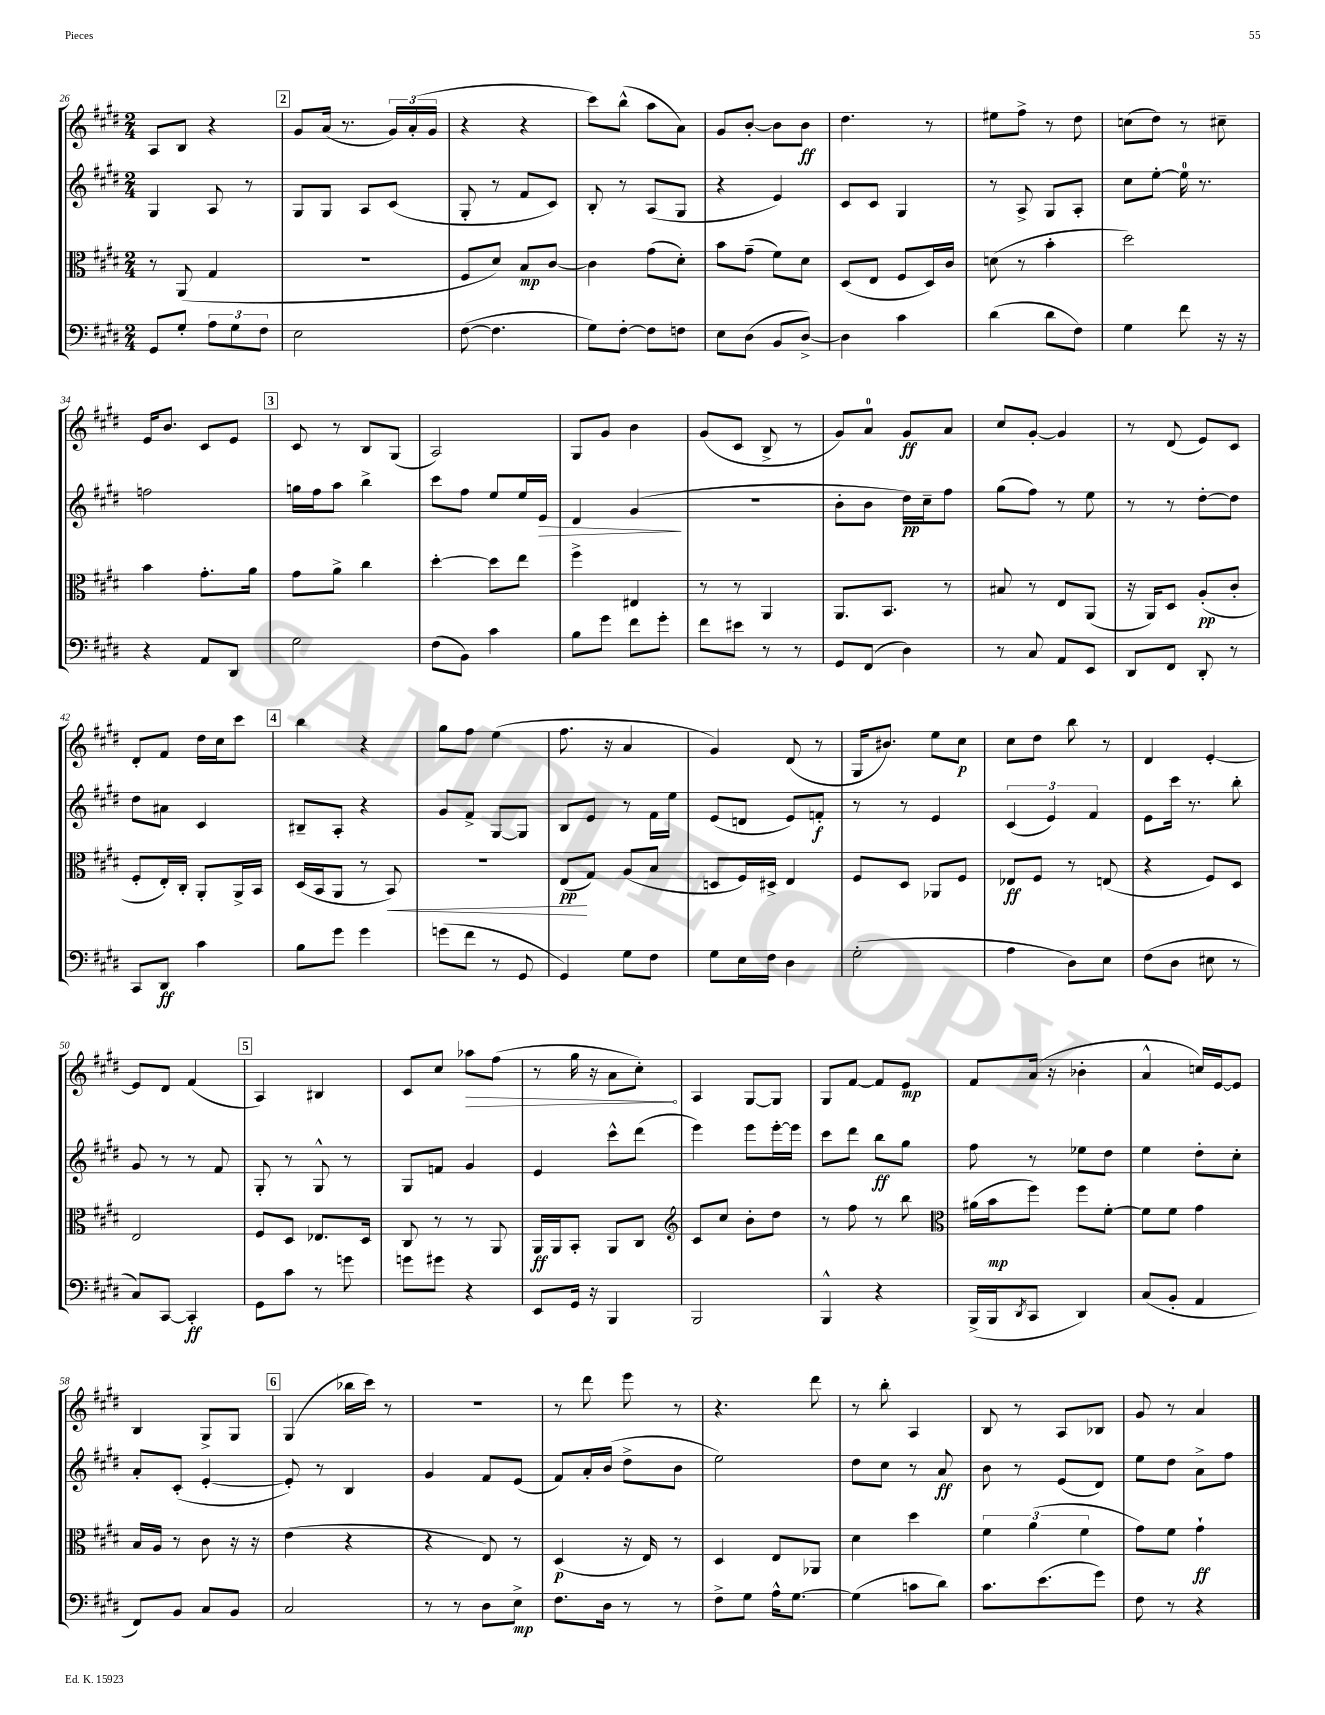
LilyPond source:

<<
\new StaffGroup <<
\new Staff = "s0" {
    \clef treble \key e \major \numericTimeSignature \time 2/4
    a8 b8 r4 |
    \mark \markup { \box "2" } gis'8 a'16( r8. \tuplet 3/2 { gis'16) a'16-.( gis'16 } |
    r4 r4 |
    cis'''8) b''8-^( a''8 a'8) |
    gis'8 b'8~-. b'8 b'8\ff |
    dis''4. r8 |
    eis''8 fis''8-> r8 dis''8 |
    c''8( dis''8) r8 cis''8-- |
    e'16 b'8. cis'8 e'8 |
    \mark \markup { \box "3" } cis'8 r8 b8 gis8( |
    a2) |
    gis8 gis'8 b'4 |
    gis'8( cis'8 b8-> r8 |
    gis'8) a'8-0 gis'8\ff a'8 |
    cis''8 gis'8~-. gis'4 |
    r8 dis'8( e'8) cis'8 |
    dis'8-. fis'8 dis''16 cis''16 cis'''8 |
    \mark \markup { \box "4" } b''4 r4 |
    gis''8 fis''8 e''4( |
    fis''8. r16 a'4 |
    gis'4) dis'8( r8 |
    gis16 bis'8.) e''8 cis''8\p |
    cis''8 dis''8 b''8 r8 |
    dis'4 e'4~-. |
    e'8 dis'8 fis'4( |
    \mark \markup { \box "5" } a4) bis4 |
    cis'8 cis''8 \once \override Hairpin.circled-tip = ##t aes''8\> fis''8( |
    r8 gis''16 r16 a'8 cis''8-.\!) |
    a4 gis8~ gis8 |
    gis8 fis'8~ fis'8 e'8\mp |
    fis'8 a'16( r16 bes'4-. |
    a'4-^ c''16) e'16~ e'8 |
    b4 gis8-> gis8 |
    \mark \markup { \box "6" } gis4( bes''16 cis'''16) r8 |
    r2 |
    r8 dis'''8 e'''8 r8 |
    r4. dis'''8 |
    r8 b''8-. a4 |
    b8 r8 a8 bes8 |
    gis'8 r8 a'4 \bar "|." |
}
\new Staff = "s1" {
    \clef treble \key e \major \numericTimeSignature \time 2/4
    gis4 a8 r8 |
    \mark \markup { \box "2" } gis8 gis8 a8 cis'8( |
    gis8-. r8 fis'8 cis'8) |
    b8-. r8 a8( gis8 |
    r4 e'4) |
    cis'8 cis'8 gis4 |
    r8 a8-> gis8 a8-. |
    cis''8 e''8~-. e''16-0 r8. |
    f''2 |
    \mark \markup { \box "3" } g''16 fis''16 a''8 b''4-> |
    cis'''8 fis''8 e''8 e''16 e'16\> |
    dis'4 gis'4\!( |
    R2 |
    b'8-. b'8 dis''16\pp) cis''16-- fis''8 |
    gis''8( fis''8) r8 e''8 |
    r8 r8 dis''8~-. dis''8 |
    dis''8 ais'8 cis'4 |
    \mark \markup { \box "4" } bis8-- a8-. r4 |
    gis'8 fis'8-> gis8~ gis8 |
    b8 e'8 r8 fis'16 e''16 |
    e'8( d'8 e'8) f'8-.\f |
    r8 r8 e'4 |
    \tuplet 3/2 { cis'4( e'4) fis'4 } |
    e'8 cis'''16 r8. b''8-. |
    gis'8 r8 r8 fis'8 |
    \mark \markup { \box "5" } gis8-. r8 gis8-^ r8 |
    gis8 f'8 gis'4 |
    e'4 cis'''8-^ dis'''8( |
    e'''4) e'''8 e'''16~-. e'''16 |
    cis'''8 dis'''8 b''8\ff gis''8 |
    fis''8 r8 ees''8 dis''8 |
    e''4 dis''8-. cis''8-. |
    a'8-. cis'8-.( e'4~-. |
    \mark \markup { \box "6" } e'8-.) r8 b4 |
    gis'4 fis'8 e'8( |
    fis'8) a'16-. b'16( dis''8-> b'8 |
    e''2) |
    dis''8 cis''8 r8 a'8\ff |
    b'8 r8 e'8( dis'8) |
    e''8 dis''8 a'8-> fis''8 \bar "|." |
}
\new Staff = "s2" {
    \clef alto \key e \major \numericTimeSignature \time 2/4
    r8 a,8( gis4 |
    \mark \markup { \box "2" } R2 |
    fis8 dis'8) b8\mp cis'8~ |
    cis'4 gis'8( dis'8-.) |
    b'8 gis'8--( fis'8) dis'8 |
    dis8( e8 fis8 dis16) cis'16 |
    d'8( r8 b'4-. |
    dis''2) |
    b'4 gis'8.-. a'16 |
    \mark \markup { \box "3" } gis'8 a'8-> cis''4 |
    dis''4~-. dis''8 e''8 |
    fis''4-> eis4 |
    r8 r8 a,4 |
    a,8. b,8. r8 |
    bis8 r8 e8 a,8( |
    r16 a,16) dis8 a8-.\pp( cis'8-. |
    fis8-. e16-.) cis16-. a,8-. a,16-> b,16 |
    \mark \markup { \box "4" } dis16( b,16 a,8 r8 b,8\<) |
    r2 |
    e8\pp\!( gis8) a8( b8 |
    d8 fis16) dis16-> e4 |
    fis8 dis8 aes,8 fis8 |
    ees8\ff fis8 r8 e8( |
    r4 fis8) dis8 |
    e2 |
    \mark \markup { \box "5" } fis8 dis8 ees8. dis16 |
    cis8 r8 r8 a,8 |
    a,16\ff a,16 b,8-. a,8 cis8 |
    \clef treble cis'8 cis''8 b'8-. dis''8 |
    r8 fis''8 r8 b''8 |
    \clef alto ais'16( b'16\mp fis''8) fis''8 fis'8~-. |
    fis'8 fis'8 gis'4 |
    b16 a16 r8 cis'8 r16 r16 |
    \mark \markup { \box "6" } e'4( r4 |
    r4 e8) r8 |
    dis4\p( r16 e16) r8 |
    dis4 e8 aes,8 |
    dis'4 dis''4 |
    \tuplet 3/2 { fis'4 a'4( fis'4 } |
    gis'8) fis'8 gis'4-!\ff \bar "|." |
}
\new Staff = "s3" {
    \clef bass \key e \major \numericTimeSignature \time 2/4
    gis,8 gis8-. \tuplet 3/2 { a8 gis8 fis8 } |
    \mark \markup { \box "2" } e2 |
    fis8~( fis4. |
    gis8) fis8~-. fis8 f8 |
    e8 dis8( b,8 dis8~->) |
    dis4 cis'4 |
    dis'4( dis'8 fis8) |
    gis4 fis'8 r16 r16 |
    r4 a,8 dis,8 |
    \mark \markup { \box "3" } gis2 |
    fis8( b,8) cis'4 |
    b8 gis'8 fis'8 gis'8-. |
    fis'8 eis'8 r8 r8 |
    gis,8 fis,8( dis4) |
    r8 cis8 a,8 e,8 |
    dis,8 fis,8 dis,8-. r8 |
    cis,8 dis,8\ff cis'4 |
    \mark \markup { \box "4" } b8 gis'8 gis'4 |
    g'8( fis'8 r8 gis,8 |
    gis,4) gis8 fis8 |
    gis8 e16 fis16 dis4 |
    gis2-.( |
    a4 dis8) e8 |
    fis8( dis8 eis8 r8 |
    cis8) cis,8~ cis,4-.\ff |
    \mark \markup { \box "5" } gis,8 cis'8 r8 g'8 |
    g'8 gis'8 r4 |
    e,8 gis,16 r16 b,,4 |
    b,,2 |
    b,,4-^ r4 |
    b,,16->( b,,16 \acciaccatura { dis,8 } cis,8 dis,4) |
    cis8( b,8-. a,4 |
    fis,8) b,8 cis8 b,8 |
    \mark \markup { \box "6" } cis2 |
    r8 r8 dis8 e8->\mp |
    fis8. dis16 r8 r8 |
    fis8-> gis8 a16-^ gis8.~ |
    gis4( c'8 dis'8) |
    cis'8. e'8.( gis'8) |
    fis8 r8 r4 \bar "|." |
}
>>
>>
\layout { \context { \Score currentBarNumber = #26 } }
